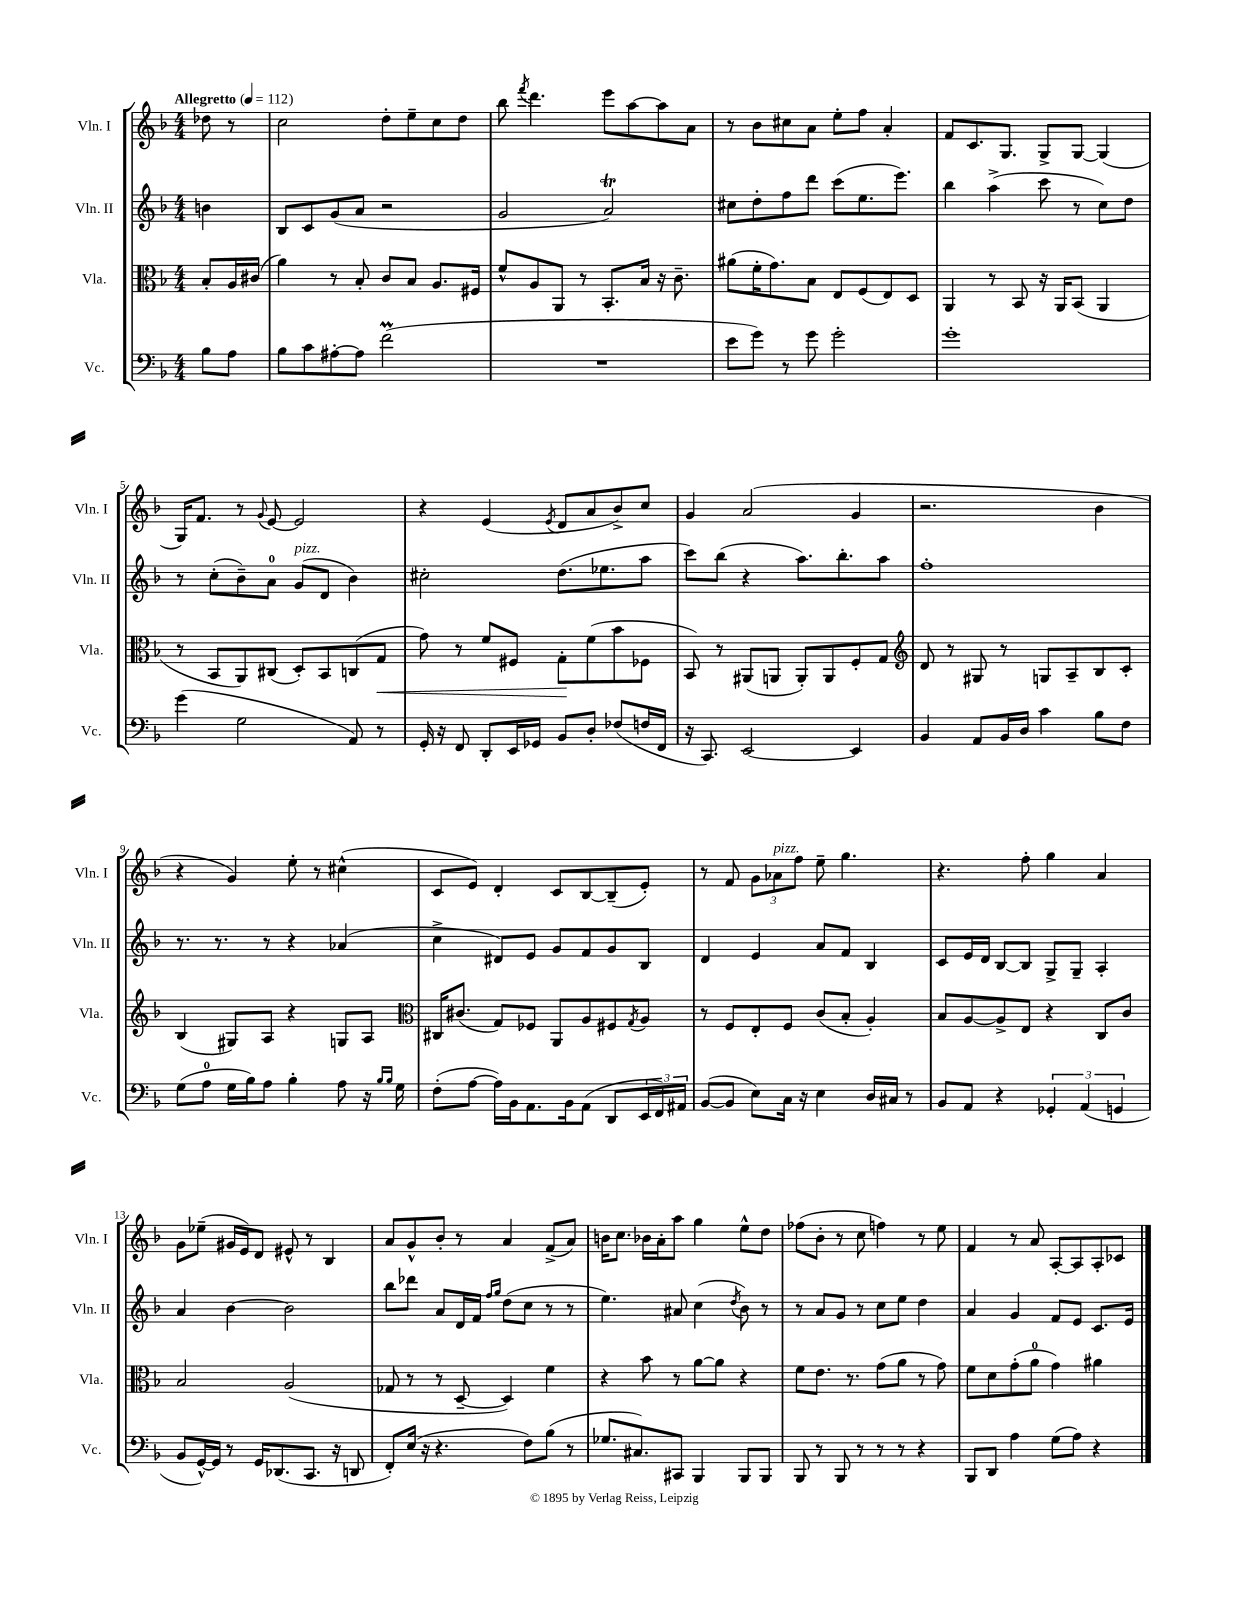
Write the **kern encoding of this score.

**kern	**kern	**dynam	**kern	**kern
*part4	*part3	*part3	*part2	*part1
*staff4	*staff3	*staff3	*staff2	*staff1
*I"Vc.	*I"Vla.	*	*I"Vln. II	*I"Vln. I
*I'Vc.	*I'Vla.	*	*I'Vln. II	*I'Vln. I
*clefF4	*clefC3	*	*clefG2	*clefG2
*k[b-]	*k[b-]	*	*k[b-]	*k[b-]
*M4/4	*M4/4	*	*M4/4	*M4/4
*MM112	*MM112	*	*MM112	*MM112
=	=	=	=	=
!	!	!	!	!LO:TX:a:B:t=Allegretto
8B-\L	8B-'/L	.	4bn\	8dd-X\
8A\J	16A/L	.	.	8r
.	(16c#X/JJ	.	.	.
=1	=1	=1	=1	=1
8B-\L	4a\)	.	8B-/L	2cc\
8c\	.	.	8c/	.
[8A#X'\	8r	.	(8g/	.
8A#\J]	8B-'/	.	8a/J	.
(2fM\	8c/L	.	2r	8dd'\L
.	8B-/J	.	.	8ee~\
.	8.A/L	.	.	8cc\
.	.	.	.	8dd\J
.	16F#X/Jk	.	.	.
=2	=2	=2	=2	=2
1r	8f^^/L	.	2g/	8bb-\
.	.	.	.	8qfff/
.	8A/	.	.	4.ddd\
.	8AA/J	.	.	.
.	8r	.	.	.
.	8.BB-'/L	.	2at/)	8eee\L
.	.	.	.	[8aa\
.	16B-/Jk	.	.	.
.	16r	.	.	8aa\]
.	8.c~\	.	.	.
.	.	.	.	8a\J
=3	=3	=3	=3	=3
8e\L	(8a#X\L	.	8cc#X\L	8r
8g\J)	16f'\K	.	8dd'\	8b-\L
.	8.g\)	.	.	.
8r	.	.	8ff\	8cc#X\
8g\	8B-\J	.	8ddd\J	8a\J
2g'\	8E/L	.	(8ccc\L	8ee'\L
.	(8F/	.	8.ee\	8ff\J
.	8E/)	.	.	4a'/
.	.	.	8.eee\J)	.
.	8D/J	.	.	.
=4	=4	=4	=4	=4
1g'	4AA/	.	4bb-\	8f/L
.	.	.	.	8.c/
.	8r	.	(4aa^\	.
.	.	.	.	8.G/J
.	8BB-/	.	.	.
.	16r	.	8ccc\	8G^/L
.	16AA/KL	.	.	.
.	(8BB-/J	.	8r	[8G/J
.	4AA/	.	8cc\L)	(4G/]
.	.	.	8dd\J	.
!!LO:LB:g=z
=5	=5	=5	=5	=5
(4g\	8r	.	8r	16G/KL)
.	.	.	.	8.f/J
.	8BB-/L	.	(8cc'\L	.
2G\	8AA/)	.	8b-~\)	8r
.	.	.	.	8qqg/
.	(8C#X/J	.	8a\J	[8e/
!	!	!	!LO:TX:a:i:t=pizz.	!
.	8D'/L)	.	(8g/L	2e/]
.	8BB-/	.	8d/J	.
8AA/)	(8Cn/	.	4b-\)	.
!	!	!LO:HP:b	!	!
8r	8G/J	<	.	.
=6	=6	=6	=6	=6
16GG'/	8g\)	.	2cc#X'\	4r
16r	.	.	.	.
8FF/	8r	.	.	.
8DD'/L	8f/L	.	.	(4e/
16EE/L	8F#X/J	.	.	.
16GG-X/JJ	.	.	.	.
.	.	.	.	8qe/
8BB-/L	8G'\L	.	(8.dd\L	8d/L
8D'/J	(8f\	[	.	8a/
.	.	.	8.ee-X\	.
(8F-X/L	8b-\	.	.	8b-^/)
16Fn/L	8F-X\J	.	8aa\J	8cc/J
16FF/JJ	.	.	.	.
=7	=7	=7	=7	=7
16r	8BB-/)	.	8ccc\L)	4g/
8.CC/)	.	.	.	.
.	8r	.	(8bb-\J	.
[2EE/	(8AA#X/L	.	4r	(2a/
.	8AAn/J	.	.	.
.	8AA'/L)	.	8.aa\L)	.
.	8AA/	.	.	.
.	.	.	8.bb-'\	.
4EE/]	8F'/	.	.	4g/
.	8G/J	.	8aa\J	.
=8	=8	=8	=8	=8
*	*clefG2	*	*	*
4BB-/	8d/	.	1ff'	2.r
.	8r	.	.	.
8AA/L	8G#X/	.	.	.
16BB-/L	8r	.	.	.
16D/JJ	.	.	.	.
4c\	8Gn/L	.	.	.
.	8A~/	.	.	.
8B-\L	8B-/	.	.	4b-\
8F\J	8c'/J	.	.	.
!!LO:LB:g=z
=9	=9	=9	=9	=9
(8G\L	(4B-/	.	8.r	4r
8A\J	.	.	.	.
.	.	.	8.r	.
16G\LL	8G#X/L)	.	.	4g/)
16B-\J)	.	.	.	.
8A\J	8A/J	.	8r	.
4B-'\	4r	.	4r	8ee'\
.	.	.	.	8r
8A\	8Gn/L	.	(4a-X/	(4cc#X^^\
16r	8A/J	.	.	.
16qqB-/LL	.	.	.	.
16qqB-/JJ	.	.	.	.
16G\	.	.	.	.
=10	=10	=10	=10	=10
*	*clefC3	*	*	*
(8F'\L	16C#X/KL	.	4cc^\	8c/L
.	(8.c#X/J	.	.	.
[8A\J	.	.	.	8e/J)
16A\LL])	8G/L)	.	8d#X/L)	4d'/
16BB-\J	.	.	.	.
8.AA\	8F-X/J	.	8e/J	.
.	8AA/L	.	8g/L	8c/L
16BB-\k	.	.	.	.
(8AA\J	8A/	.	8f/	[8B-/
8DD/L	8F#X/	.	8g/	(8B-~/]
.	8qG/	.	.	.
24EE/L	8A/J	.	8B-/J	8e'/J)
24FF/)	.	.	.	.
24AA#X/JJ	.	.	.	.
=11	=11	=11	=11	=11
([8BB-/L	8r	.	4d/	8r
8BB-/J]	8F/L	.	.	8f/
8E\L)	8E'/	.	4e/	12g\L
!	!	!	!	!LO:TX:a:i:t=pizz.
.	.	.	.	12a-X\
16C\Jk	8F/J	.	.	.
.	.	.	.	12ff\J
16r	.	.	.	.
4E\	(8c/L	.	8a/L	8ee~\
.	8B-'/J	.	8f/J	4.gg\
16D/LL	4A'/)	.	4B-/	.
16C#X/JJ	.	.	.	.
8r	.	.	.	.
=12	=12	=12	=12	=12
8BB-/L	8B-/L	.	8c/L	4.r
8AA/J	[8A/	.	16e/L	.
.	.	.	16d/JJ	.
4r	8A^/]	.	[8B-/L	.
.	8E/J	.	8B-/J]	8ff'\
6GG-X'/	4r	.	8G^/L	4gg\
.	.	.	8G~/J	.
(6AA/	.	.	.	.
.	8C/L	.	4A'/	4a/
6GGn/	.	.	.	.
.	8c/J	.	.	.
!!LO:LB:g=z
=13	=13	=13	=13	=13
8BB-/L	2B-/	.	4a/	8g\L
[16GG^^/L)	.	.	.	(8ee-X~\J
16GG/JJ]	.	.	.	.
8r	.	.	[4b-\	16g#X/LL
.	.	.	.	16e/J)
16GG/KL	.	.	.	8d/J
(8.DD-X/	.	.	.	.
.	(2A/	.	2b-\]	8e#X^^/
8.CC/J	.	.	.	8r
.	.	.	.	4B-/
16r	.	.	.	.
8DDn/	.	.	.	.
=14	=14	=14	=14	=14
8FF'/L)	8G-X/	.	8bb-\L	8a/L
(16E/Jk	8r	.	8ddd-X\J	8g^^/
16r	.	.	.	.
4.r	8r	.	8a/L	8b-'/J
.	[8D~/	.	16d/L	8r
.	.	.	16f/JJ	.
.	.	.	16qqff/LL	.
.	.	.	16qqgg/JJ	.
.	4D/])	.	(8dd\L	4a/
8F\L)	.	.	8cc\J	.
(8B-\J	4f\	.	8r	(8f^/L
8r	.	.	8r	8a/J)
=15	=15	=15	=15	=15
8.G-X/L	4r	.	4.ee\)	16bn\KL
.	.	.	.	8.cc\J
8.C#X/)	.	.	.	.
.	8b-\	.	.	16b-X\LL
.	.	.	.	16a'\J
8CC#X/J	8r	.	8a#X/	8aa\J
4BBB-/	[8a\L	.	(4cc\	4gg\
.	8a\J]	.	.	.
.	.	.	8qdd/	.
8BBB-/L	4r	.	8b-\)	8ee^^\L
8BBB-/J	.	.	8r	8dd\J
=16	=16	=16	=16	=16
8BBB-/	8f\L	.	8r	(8ff-X\L
8r	8.e\J	.	8a/L	8b-'\J
8BBB-/	.	.	8g/J	8r
.	8.r	.	.	.
8r	.	.	8r	8cc\
8r	(8g\L	.	8cc\L	4ffn\)
8r	8a\J	.	8ee\J	.
4r	8r	.	4dd\	8r
.	8g\)	.	.	8ee\
=17	=17	=17	=17	=17
8BBB-/L	8f\L	.	4a/	4f/
8DD/J	8d\	.	.	.
4A\	(8g'\	.	4g/	8r
.	8a\J	.	.	8a/
(8G\L	4g\)	.	8f/L	[8A'/L
8A\J)	.	.	8e/J	8A/]
4r	4a#X\	.	8.c/L	8A'/
.	.	.	.	8c-X/J
.	.	.	16e/Jk	.
==	==	==	==	==
*-	*-	*-	*-	*-
